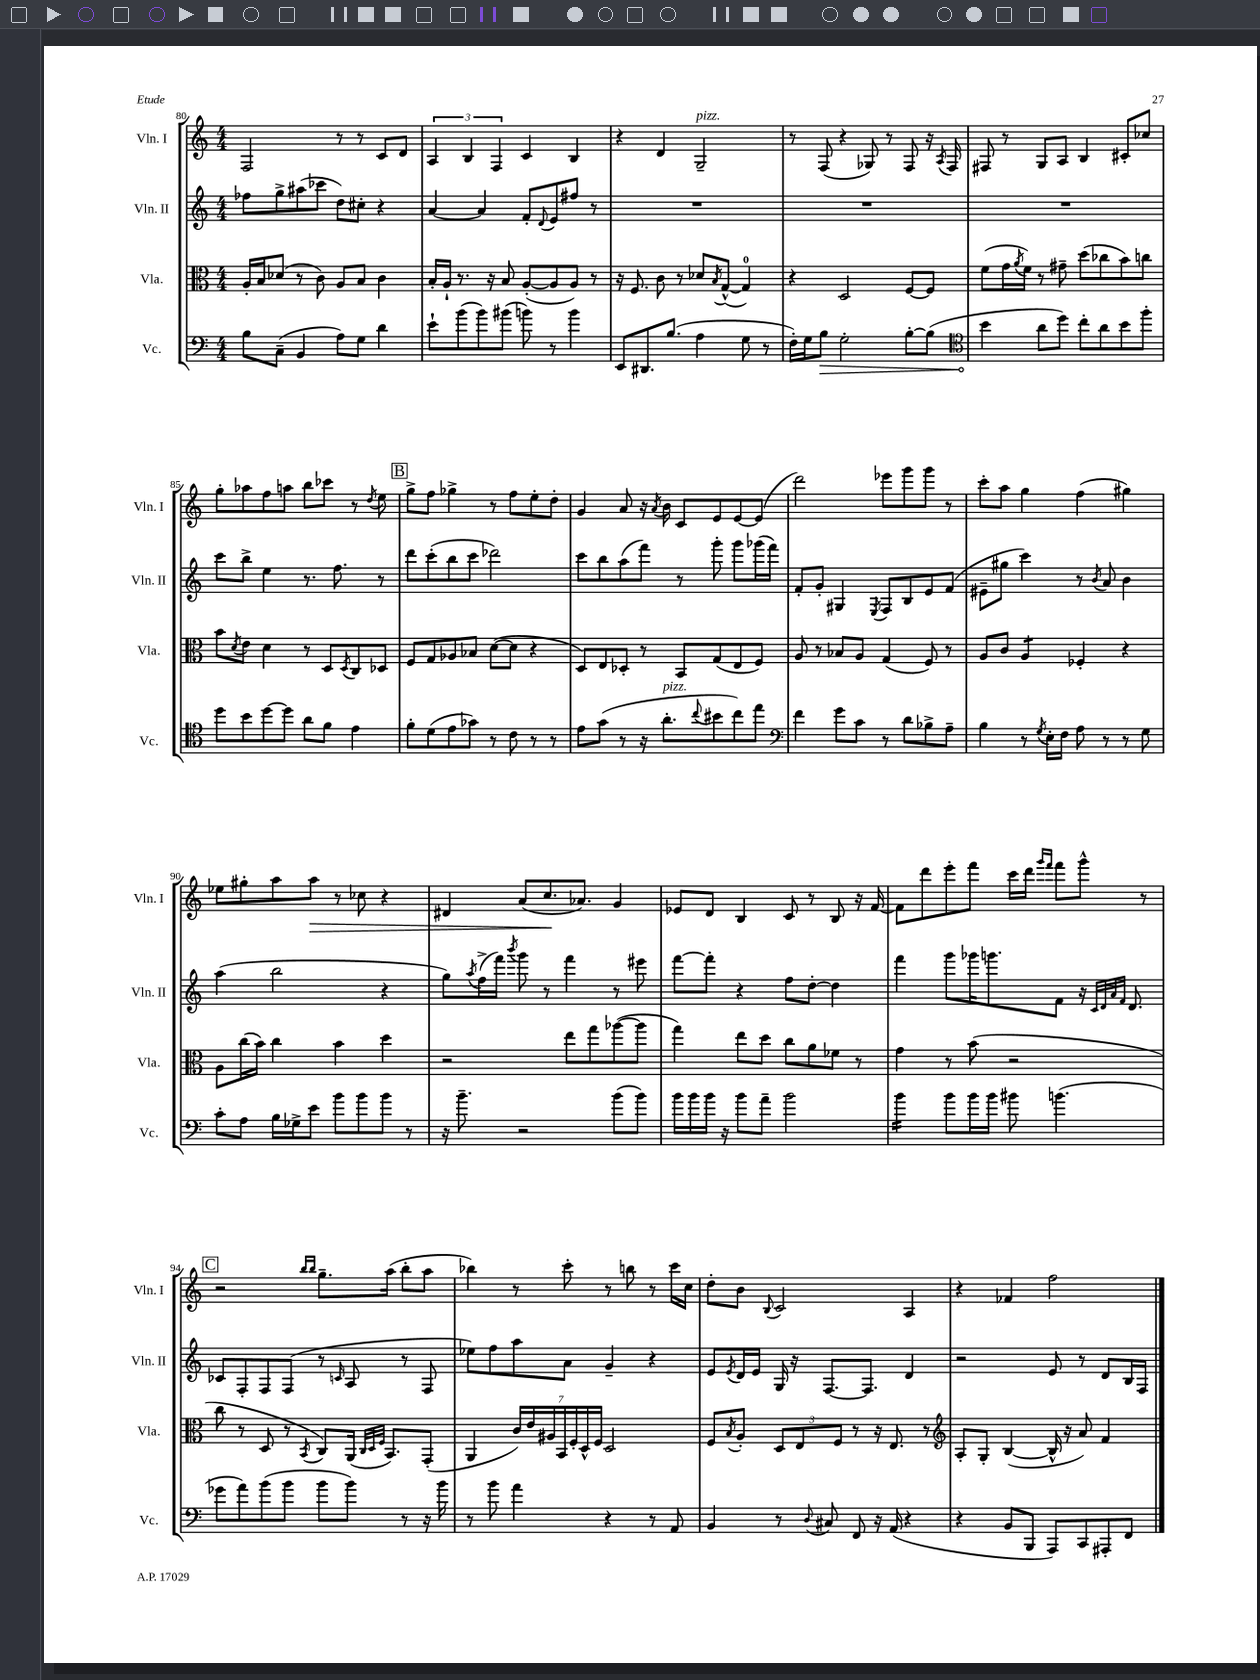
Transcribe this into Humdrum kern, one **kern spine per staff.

**kern	**dynam	**kern	**kern	**kern	**dynam
*part4	*part4	*part3	*part2	*part1	*part1
*staff4	*staff4	*staff3	*staff2	*staff1	*staff1
*I"Vc.	*	*I"Vla.	*I"Vln. II	*I"Vln. I	*
*I'Vc.	*	*I'Vla.	*I'Vln. II	*I'Vln. I	*
*clefF4	*	*clefC3	*clefG2	*clefG2	*
*k[]	*	*k[]	*k[]	*k[]	*
*M4/4	*	*M4/4	*M4/4	*M4/4	*
=80	=80	=80	=80	=80	=80
8B\L	.	16A'/LL	8ff-X\L	2F/	.
.	.	16B/J	.	.	.
(8C~\J	.	(8d-X/J	8gg^\	.	.
4BB/	.	8r	(8aa#X\	.	.
.	.	8c\)	8ccc-X\J	.	.
8A\L)	.	8A/L	8dd\L)	8r	.
8G\J	.	8B/J	8cc#X'\J	8r	.
4d\	.	4c\	4r	8c/L	.
.	.	.	.	8d/J	.
=81	=81	=81	=81	=81	=81
8e`\L	.	16B'/LL	[4a/	6A/	.
.	.	16A`/JJ	.	.	.
(8b\	.	8.r	.	.	.
.	.	.	.	6B/	.
8b\)	.	.	4a/]	.	.
.	.	16r	.	.	.
.	.	.	.	6F/	.
(8b#X\J	.	8B/	.	.	.
8bn\)	.	([8A'/L	8f'/L	4c/	.
.	.	.	8qqd/	.	.
8r	.	8A/]	8e/	.	.
4b\	.	8A/J)	8ff#X/J	4B/	.
.	.	8r	8r	.	.
=82	=82	=82	=82	=82	=82
8EE/L	.	16r	1r	4r	.
.	.	8.F/	.	.	.
8.DD#X/	.	.	.	.	.
.	.	8c\	.	4d/	.
(8.B/J	.	.	.	.	.
.	.	8r	.	.	.
!	!	!	!	!LO:TX:a:i:t=pizz.	!
4A\	.	8d-X/L	.	2G~/	.
.	.	8qB/	.	.	.
.	.	([8G^^/J	.	.	.
8G\	.	4G/])	.	.	.
8r	.	.	.	.	.
=83	=83	=83	=83	=83	=83
16F'\LL)	.	4r	1r	8r	.
16G\J	.	.	.	.	.
!	!LO:HP:b	!	!	!	!
8B\J	>	.	.	(8F/	.
2G'\	.	2D/	.	4r	.
.	.	.	.	8G-X/)	.
.	.	.	.	8r	.
[8B'\L	.	[8F/L	.	8F/	.
(8B\J]	.	8F/J]	.	16r	.
.	.	.	.	8qA/	.
.	.	.	.	16F/	.
=84	=84	=84	=84	=84	=84
*clefC4	*	*	*	*	*
4b\	.	(8f\L	1r	8F#X/	.
.	.	16g\L	.	8r	.
.	.	8qa/	.	.	.
.	.	16f\JJ)	.	.	.
8a\L	]	8r	.	8G/L	.
8dd\J)	.	8g#X~\	.	8A/J	.
8cc'\L	.	(8dd\L	.	4B/	.
8a\	.	8cc-X\	.	.	.
8b\	.	8b\)	.	8c#X'/L	.
8ff'\J	.	8ccn\J	.	8cc-X/J	.
!!LO:LB:g=z
=85	=85	=85	=85	=85	=85
8dd\L	.	8b\L	8ccc\L	8gg'\L	.
.	.	8qd/	.	.	.
8b\	.	8e\J	8bb^\J	8aa-X\	.
[8dd\	.	4d\	4ee\	8ff\	.
8dd\J]	.	.	.	8aan\J	.
8a\L	.	8r	8.r	8bb\L	.
8f\J	.	8D/L	.	8ccc-X\J	.
.	.	.	8.ff\	.	.
.	.	8qD/	.	.	.
4e\	.	8C/	.	8r	.
.	.	.	.	8qdd/	.
.	.	8D-X/J	8r	8ee\	.
!!LO:REH:place=s1:t=B
=86	=86	=86	=86	=86	=86
8f'\L	.	8F/L	8ddd\L	8gg^\L	.
(8d\	.	8G/	(8ccc'\	8ff\J	.
8e\	.	8A-X/	8bb\	4gg-X^\	.
8g-X\J)	.	8B-X/J	8ccc\J	.	.
8r	.	([8d\L	2ddd-X\)	8r	.
8c\	.	8d\J]	.	8ff\L	.
8r	.	4r	.	8ee'\	.
8r	.	.	.	8dd'\J	.
=87	=87	=87	=87	=87	=87
8e\L	.	8D/L)	8ccc\L	4g/	.
(8g\J	.	8E/	8bb\	.	.
8r	.	8D-X'/J	(8aa\	8a/	.
16r	.	8r	8fff\J)	16r	.
.	.	.	.	8qa/	.
!LO:TX:a:i:t=pizz.	!	!	!	!	!
8.a'\L	.	.	.	16b\	.
.	.	8BB/L	8r	8c/L	.
8qqcc/	.	.	.	.	.
8b#X\	.	(8G/	8ggg'\	8e/	.
8cc\)	.	8E/	8ggg\L	[8e/	.
8ee\J	.	8F/J)	(16ggg-X\L	(8e/J]	.
.	.	.	16fff\JJ)	.	.
=88	=88	=88	=88	=88	=88
*clefF4	*	*	*	*	*
4f\	.	8A/	8f'/L	2ddd\)	.
.	.	8r	8g'/J	.	.
8g\L	.	8B-X/L	4G#X/	.	.
8c\J	.	8A/J	.	.	.
.	.	.	8qE/	.	.
8r	.	(4G/	8F/L	8eee-X\L	.
8d\L	.	.	8B/	8ggg\	.
8B-X^\	.	8F/)	8e/	8ggg\J	.
8A~\J	.	8r	(8f/J	8r	.
=89	=89	=89	=89	=89	=89
4B\	.	8A/L	8e#X~\L	8ccc'\L	.
.	.	8c/J	8gg#X\J	8aa\J	.
*	*	*tremolo	*	*	*
8r	.	8A/L	4ccc\)	4gg\	.
8qG/	.	.	.	.	.
16E'\LL	.	8A/J	.	.	.
*	*	*Xtremolo	*	*	*
16F\JJ	.	.	.	.	.
8A\	.	4F-X'/	8r	(4ff\	.
.	.	.	8qb/	.	.
8r	.	.	8a/	.	.
8r	.	4r	4b\	4gg#X\)	.
8G\	.	.	.	.	.
!!LO:LB:g=z
=90	=90	=90	=90	=90	=90
8c'\L	.	8A\L	(4aa\	8ee-X\L	.
8A\J	.	(16cc\L	.	8gg#X'\	.
.	.	16b\JJ)	.	.	.
16B\LL	.	4cc\	2bb\	8aa\	.
16G-X^\J	.	.	.	.	.
!	!	!	!	!	!LO:HP:b
8e\J	.	.	.	8aa\J	>
8b\L	.	4b\	.	8r	.
8b\	.	.	.	8cc-X\	.
8b\J	.	4dd\	4r	4r	.
8r	.	.	.	.	.
=91	=91	=91	=91	=91	=91
16r	.	2r	8gg\L)	4d#X/	.
8.b~\	.	.	.	.	.
.	.	.	8qaa/	.	.
.	.	.	(16ff^\L	.	.
.	.	.	16fff\JJ)	.	.
.	.	.	8qbbb/	.	.
2r	.	.	8ggg\	(8a/L	.
.	.	.	8r	8.cc/	.
.	.	8ee\L	4fff\	.	.
.	.	.	.	8.a-X/J)	]
.	.	8gg\	.	.	.
(8b\L	.	([8aa-X\	8r	4g/	.
8b\J)	.	8aa-\J]	8eee#X\	.	.
=92	=92	=92	=92	=92	=92
16b\LL	.	4gg\)	[8fff\L	8e-X/L	.
16b\	.	.	.	.	.
16b\JJ	.	.	8fff'\J]	8d/J	.
16r	.	.	.	.	.
8b\L	.	8ee\L	4r	4B/	.
8a~\J	.	8dd\J	.	.	.
2b\	.	8cc\L	8ff\L	8c/	.
.	.	8a\	[8dd'\J	8r	.
.	.	8f-X\J	4dd\]	8B/	.
.	.	8r	.	16r	.
.	.	.	.	[16f/	.
=93	=93	=93	=93	=93	=93
*tremolo	*	*	*	*	*
16b\LL	.	4g\	4fff\	8f\L]	.
16b\	.	.	.	.	.
16b\	.	.	.	8ddd\	.
16b\JJ	.	.	.	.	.
*Xtremolo	*	*	*	*	*
8b\L	.	8r	8ggg\L	8eee'\	.
16b\L	.	(8b\	16ggg-X\K	8fff\J	.
16b\JJ	.	.	8.gggn\	.	.
8b#X\	.	2r	.	16ccc\LL	.
.	.	.	.	16ddd\JJ	.
.	.	.	.	16qqggg/LL	.
.	.	.	.	16qqfff/JJ	.
(4.bn\	.	.	8f\J	8fff\L	.
.	.	.	16r	8ggg^^\J	.
.	.	.	32qqc/LLL	.	.
.	.	.	32qqd/	.	.
.	.	.	32qqa/	.	.
.	.	.	32qqf/JJJ	.	.
.	.	.	8.d/	.	.
.	.	.	.	8r	.
!!LO:LB:g=z
!!LO:REH:place=s1:t=C
=94	=94	=94	=94	=94	=94
8g-X\L	.	8cc\	8c-X/L	2r	.
8a\)	.	8r	8F'/	.	.
(8b\	.	8D/	8F/	.	.
8b\J	.	8r	(8F/J	.	.
.	.	.	.	16qqbb/LL	.
.	.	8qBB/	.	16qqbb/JJ	.
8b\L	.	8C/L)	8r	8.gg~\L	.
.	.	.	16qqcn/	.	.
8b\J)	.	(16AA/Jk	8A/	.	.
.	.	32qqC/LLL	.	.	.
.	.	32qqD/	.	.	.
.	.	32qqF/JJJ	.	.	.
.	.	8.BB/L)	.	(16aa\Jk	.
8r	.	.	8r	8bb'\L	.
16r	.	(8GG'/J	8F/	8aa\J	.
16b\	.	.	.	.	.
=95	=95	=95	=95	=95	=95
8r	.	4AA/	8ee-X\L)	4bb-X\)	.
8b\	.	.	8ff\	.	.
4a\	.	28c/LL)	8aa\	8r	.
.	.	28e/	.	.	.
.	.	28A#X/	.	.	.
.	.	28BB/	.	.	.
.	.	.	8a\J	8ccc'\	.
.	.	28F'/	.	.	.
.	.	28D^^/	.	.	.
.	.	28F/JJ	.	.	.
4r	.	2D/	4g~/	8r	.
.	.	.	.	8bbn\	.
8r	.	.	4r	8r	.
8AA/	.	.	.	16ccc\LL	.
.	.	.	.	16cc\JJ	.
=96	=96	=96	=96	=96	=96
4BB/	.	8F/L	8e/L	8dd'\L	.
.	.	8qB/	8qe/	.	.
.	.	8A'/J	16d/L	8b\J	.
.	.	.	16e/JJ	.	.
.	.	.	.	8qqB/	.
8r	.	12D/L	16G/	2c/	.
.	.	.	16r	.	.
.	.	12E/	.	.	.
8qqD/	.	.	.	.	.
8C#X/	.	.	[8.F/L	.	.
.	.	12F/J	.	.	.
8FF/	.	8r	.	.	.
.	.	.	8.F/J]	.	.
16r	.	16r	.	.	.
(16AA/	.	8.E/	.	.	.
4r	.	.	4d/	4A/	.
.	.	8r	.	.	.
=97	=97	=97	=97	=97	=97
*	*	*clefG2	*	*	*
4r	.	8A'/L	2r	4r	.
.	.	8G'/J	.	.	.
8BB/L	.	([4B/	.	4f-X/	.
8BBB/J	.	.	.	.	.
8AAA/L)	.	16B^^/]	8e/	2ff\	.
.	.	16r	.	.	.
8CC/	.	8a/)	8r	.	.
8AAA#X'/	.	4f/	8d/L	.	.
8FF/J	.	.	16B/L	.	.
.	.	.	16F/JJ	.	.
==	==	==	==	==	==
*-	*-	*-	*-	*-	*-
